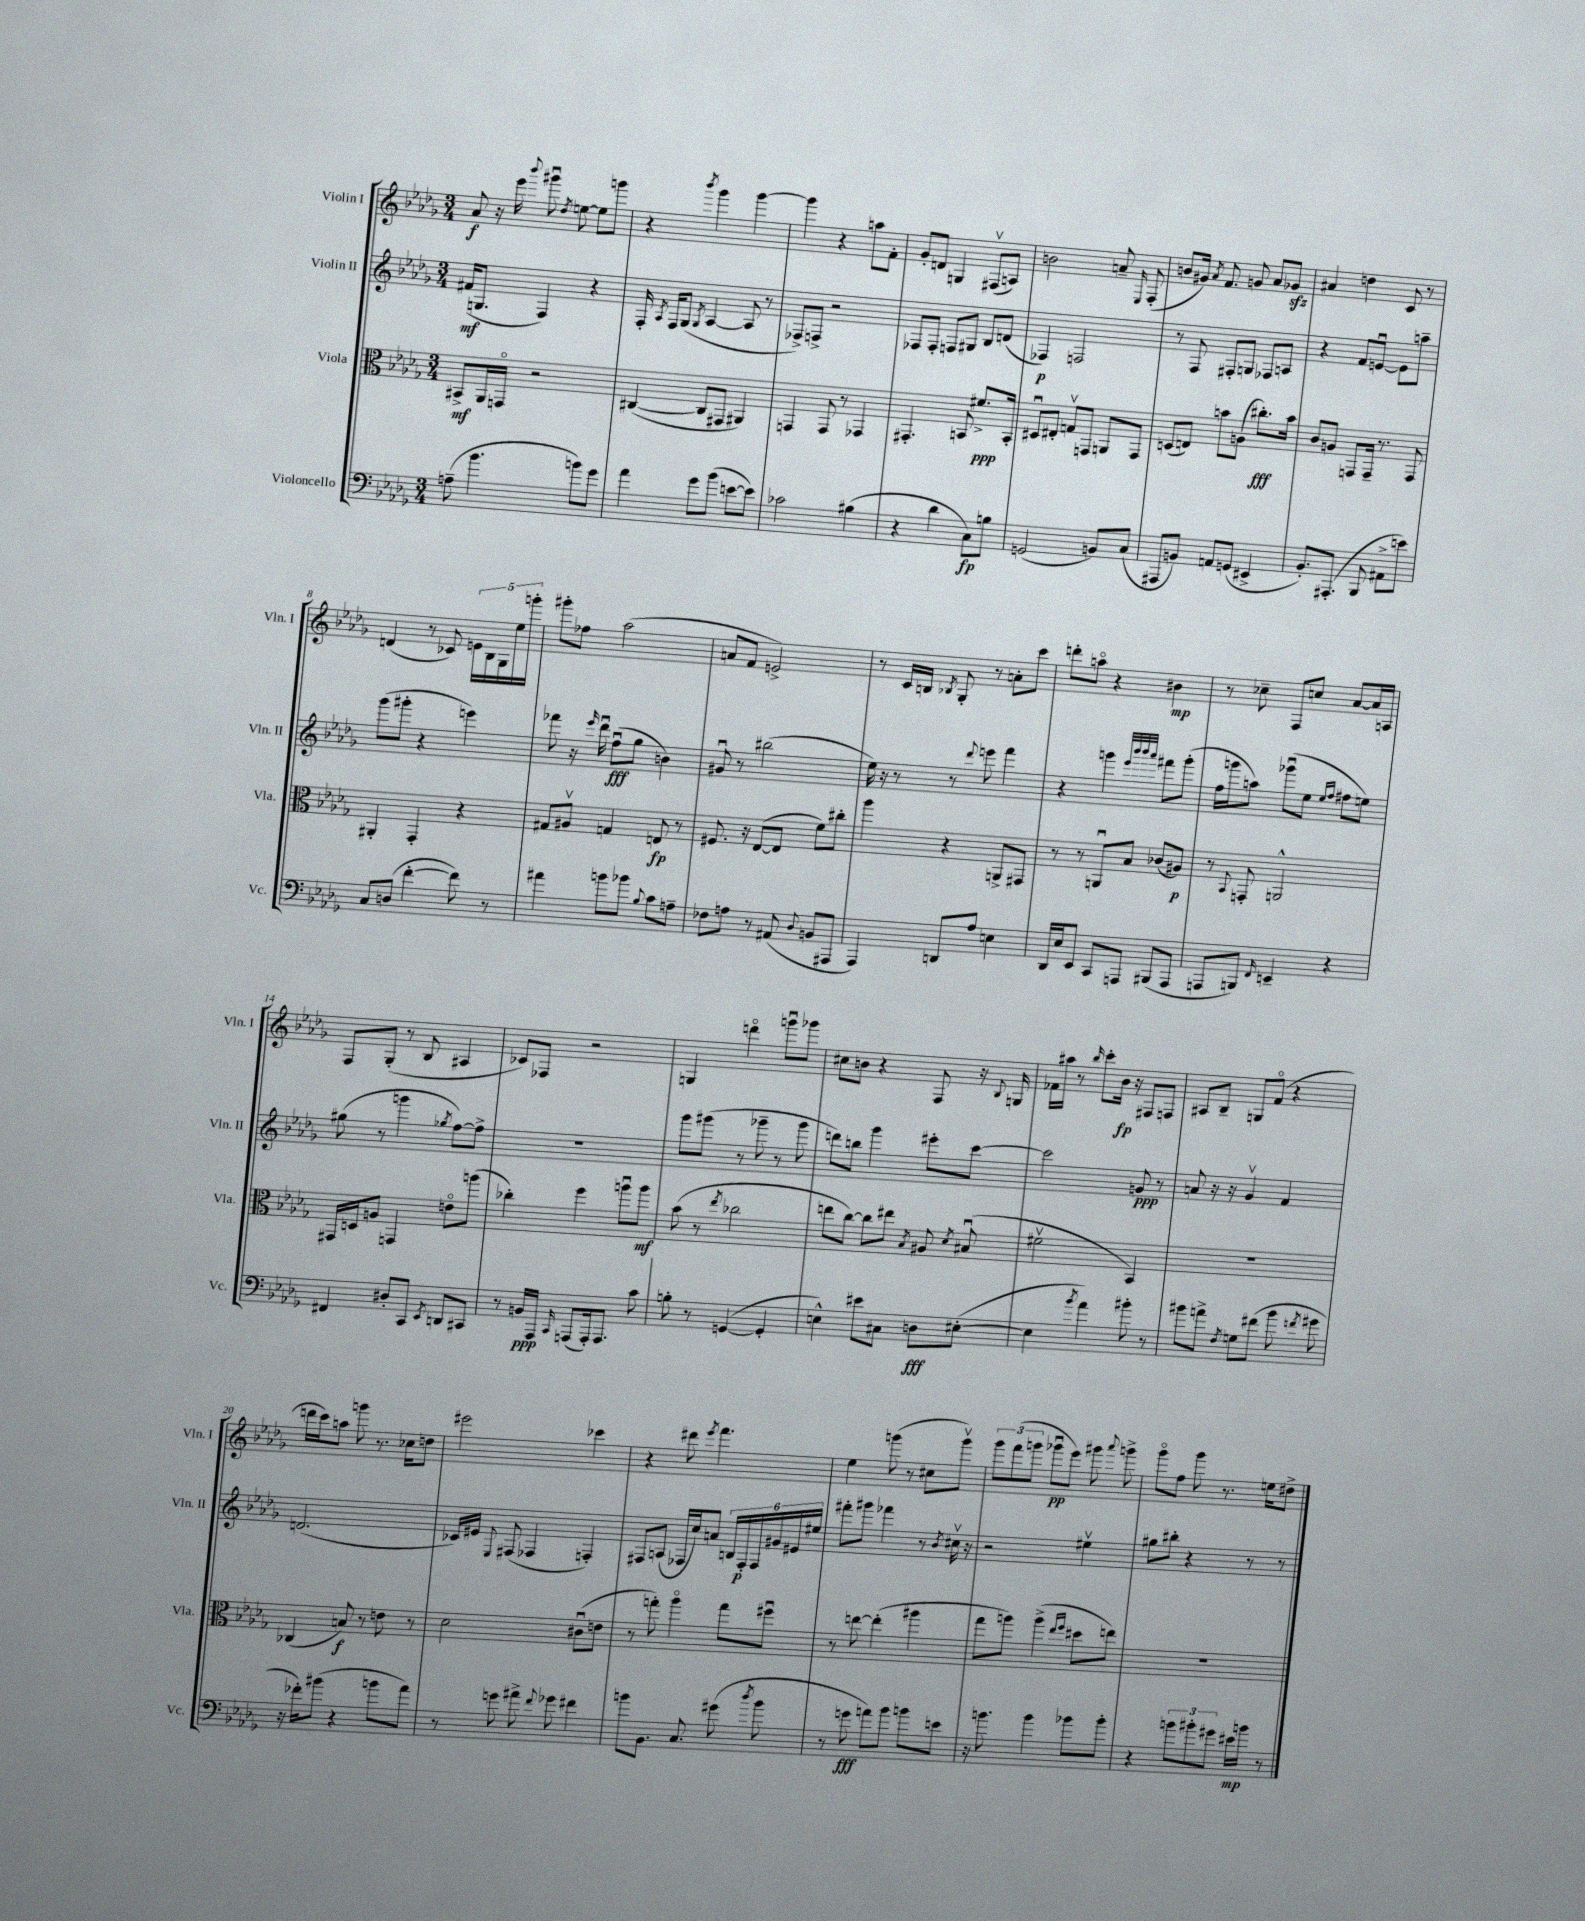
<<
\new StaffGroup <<
\new Staff = "s0" \with { instrumentName = "Violin I" shortInstrumentName = "Vln. I" } {
    \clef treble \key des \major \numericTimeSignature \time 3/4
    \autoBeamOff aes'8\f r16 ees'''16 \appoggiatura { bes'''8 } gis'''8\downbow \acciaccatura { des''8 } e''8~ e''8[ g'''8] |
    r4 \acciaccatura { bes'''8 } ges'''4 ges'''4~ |
    ges'''4 r4 a''8[ f'8]-. |
    ges'8[-. d'8] g4 fis8[\upbow( a8]) |
    b'2 a'8-- \grace { ees16 } f8-.( |
    b'8[ gis'16]) \acciaccatura { aes'8 } f'8. g'8 aes'8[ ges'8]\sfz |
    ais'4 d''4 c'8 r8 |
    d'4( r8 ces'8) \tuplet 5/4 { e'16[ bes16 ges16 ees''16 g'''16]-. } |
    gis'''8[-. fes''8] aes''2( |
    a'8[ f'8] e'2->) |
    r8 c'16[ b16] \acciaccatura { bes8 } ges8-. r8 a'8[-. c'''8] |
    d'''8[-. a''8]\flageolet r4 bis'4\mp |
    r8 ces''8-- f8[ c''8] aes'8[~ aes'16 a16] |
    f8[ ges8]-.( r8 bes8 ais4 |
    ces'8[) fes8] r2 |
    g4 d'''4\flageolet g'''8[\downbow ges'''8] |
    cis''8[ b'8] r4 f8 r16 \appoggiatura { bes8 } g16 |
    fes'16[ ais''16] r8 \grace { bes''16 } c'''8[-. bes'16]\fp r16 fis8[ f8] |
    ais8[ bes8]-- g8[ f'8]\flageolet( r4 |
    d'''16[ c'''16) a''8] g'''8 r8. ces''16[ d''8] |
    eis'''2 ces'''4 |
    r4 dis'''8 \acciaccatura { ees'''8 } f'''4. |
    ees''4 g'''8( r8 cis''8[ g'''8]\upbow) |
    \tuplet 3/2 { ges'''8[ f'''8( g'''8] } ges'''8[\downbow\pp ees'''8]) gis'''8 \appoggiatura { aes'''8 } g'''8-> |
    ges'''8[\flageolet f''8] ges'''8 r8. e''16[ dis''8]-> \bar "|." |
}
\new Staff = "s1" \with { instrumentName = "Violin II" shortInstrumentName = "Vln. II" } {
    \clef treble \key des \major \numericTimeSignature \time 3/4
    \autoBeamOff fis'16[\mf( g8.] f4) r4 |
    f16-. \acciaccatura { aes8 } f16[ ges8]( \acciaccatura { ges8 } aes4~ aes8 r8 |
    fes8[->) f8]-> r2 |
    fes8[ fes8]-. f8[ gis8] bes8[ d'8]( |
    fes4\p) f2 |
    r8 f8 fis8[-. g8] fes8[ a8] |
    r4 f'8[ e'8]~\downbow e'8[ a''8]-- |
    ges'''8[( gis'''8]-. r4 e'''4) |
    fes'''8 r16 \grace { ees'''16 } des'''16\downbow f''8[\downbow\fff( ges''8] b'4) |
    gis'8\downbow r8 bis''2( |
    ees''16) r16 r8 r8 \appoggiatura { des'''8 } e'''8 f'''4 |
    r4 g'''4 \grace { ees'''32[ bes'''32 bes'''32 aes'''32] } fis'''8[ g'''8]-.( |
    f''16[ g'''16 a''8]) ges'''8[\downbow( ees''8] \grace { ees''16[ f''16] } fis''8[ e''8]) |
    gis''8( r8 g'''4 \acciaccatura { ges''8 } f''8[~) f''8]-> |
    R2. |
    ges'''8[ gis'''8]( r8 ges'''8-- r8 ges'''8 |
    d'''8[) b''8] ges'''4 eis'''8[-. c'''8]~ |
    c'''2 g'8\ppp r8 |
    a'8 r16 r16 ges'4\upbow f'4 |
    d'2.( |
    ces'16[) eis'16] \appoggiatura { ees8 } fis8( fes4 f4-.) |
    fis8[ a8]( fes16[ c''16) a'8] \tuplet 6/4 { b16[ fes16-.\p fes16 gis'16 eis'16 eis''16] } |
    fis'''8[-. gis'''8] fes'''4 r8 \acciaccatura { bes'8 } cis''16\upbow r16 |
    r2 eis''4\upbow |
    gis''8[ bis''8]-. r4 r8 r8 \bar "|." |
}
\new Staff = "s2" \with { instrumentName = "Viola" shortInstrumentName = "Vla." } {
    \clef alto \key des \major \numericTimeSignature \time 3/4
    \autoBeamOff bis,8[->\mf aes,16 g,16]\flageolet r2 |
    cis4~( cis8[ gis,8] ais,4) |
    g,4 g,8 r8 ges,4 |
    gis,4.-. b,8 fis'8.[->\ppp b,16]-. |
    dis8[\downbow eis8]-. g8[\upbow g,8] a,8[ g,8] |
    d8[( e8]) b'8[ a8]( cis''8.[-.\fff) b'16] |
    c'8[ a8] g,8[ g,16]-- r8. g,8 |
    ais,4-. ges,4-. r4 |
    gis8[ ais8]\upbow g4 e8\fp r8 |
    fis8. r16 ees8[~( ees8] f'8[) cis''8]-. |
    aes''4 r4 a,8[-> gis,8] |
    r8 r8 a,8[\downbow bes8] ces'8[( ais8]\p) |
    r8 \appoggiatura { bes,8 } g,8-. a,2-^ |
    gis,16[ d16 a8] g,4 e'8[\flageolet a''8]( |
    ces''4-.) f''4 a''8[\downbow a''8]\mf |
    bes'8( r8 \acciaccatura { ees''8 } ces''2 |
    e''8[ c''8]~) c''8[ eis''8] \acciaccatura { bes8 } ais8 \acciaccatura { des'8 } bis8\downbow( |
    fis'2\upbow bes,4) |
    R2. |
    ces4( b8\f) r8 e'8 r8 |
    des'2 cis'8[\downbow( e'8] |
    r8 g''8-.) aes''4\flageolet g''8[ fis''8]\downbow |
    r8 e''8~ e''4-.( ais''4 |
    ges''8[ a''8]) a''4->( \grace { ees''16[ f''16] } dis''8[ e''8]) |
    R2. \bar "|." |
}
\new Staff = "s3" \with { instrumentName = "Violoncello" shortInstrumentName = "Vc." } {
    \clef bass \key des \major \numericTimeSignature \time 3/4
    \autoBeamOff a8--( bes'4. b'8[) ges'8] |
    aes'4 ges'8[ bes'8]( e'8[~ e'8]) |
    ces'2 bis4( |
    r4 des'4 c8[\fp) b8] |
    g,2( b,8[) c8]( |
    ais,,8[ b,8]) a,8[ g,8]( eis,4-> |
    bes,8.[-.) ais,,8.]-.( bes,,8 ais,8[-> e'8]) |
    c8[ d8]( f'4~-. f'8) r8 |
    ais'4 b'8[ bes'8] \appoggiatura { bes8 } c'8[ a8]-- |
    fes8[ a8] r8 ais,8( \appoggiatura { des8 } b,8[ ais,,8] |
    aes,,4) d,8[ aes8] e4 |
    des,16[ ees16 ees,8] c,8[ a,,8] bis,,8[( a,,8] |
    a,,8[ b,,8]) \grace { f,16 } e,4-- r4 |
    fis,4 dis8[-. c,8] \acciaccatura { ees,8 } d,8[ cis,8] |
    r8 b,16[\ppp aes,,16] \grace { c,16 } a,,8[( a,,16-.) a,,8.] c'8 |
    b8-. r8 g,4~( g,4-. |
    e4-^) eis'8[ cis8] d8[\fff eis8]~-.( |
    eis4 \acciaccatura { bes'8 } aes'4) bis'8-. r8 |
    bis'8[ a'8]-> \acciaccatura { f8 } g8[ fis'8]( bis'8 \acciaccatura { f'8 } gis'8 |
    r16 fes'16[-.) bis'8]( r4 b'8[ aes'8]) |
    r8 g'8 ais'8-> \appoggiatura { f'8 } ges'8 fis'4 |
    b'8[ bes,8.] c8. gis'8( \acciaccatura { des''8 } b'8 |
    r8 g'8\fff a'8[) bes'8] b'8[ e'8] |
    r16 b'8. b'4 bes'8[ bes'8]-. |
    r4 \tuplet 3/2 { b'8[ bis'8-. gis'8] } eis'16[\mp b'16] r8 \bar "|." |
}
>>
>>
